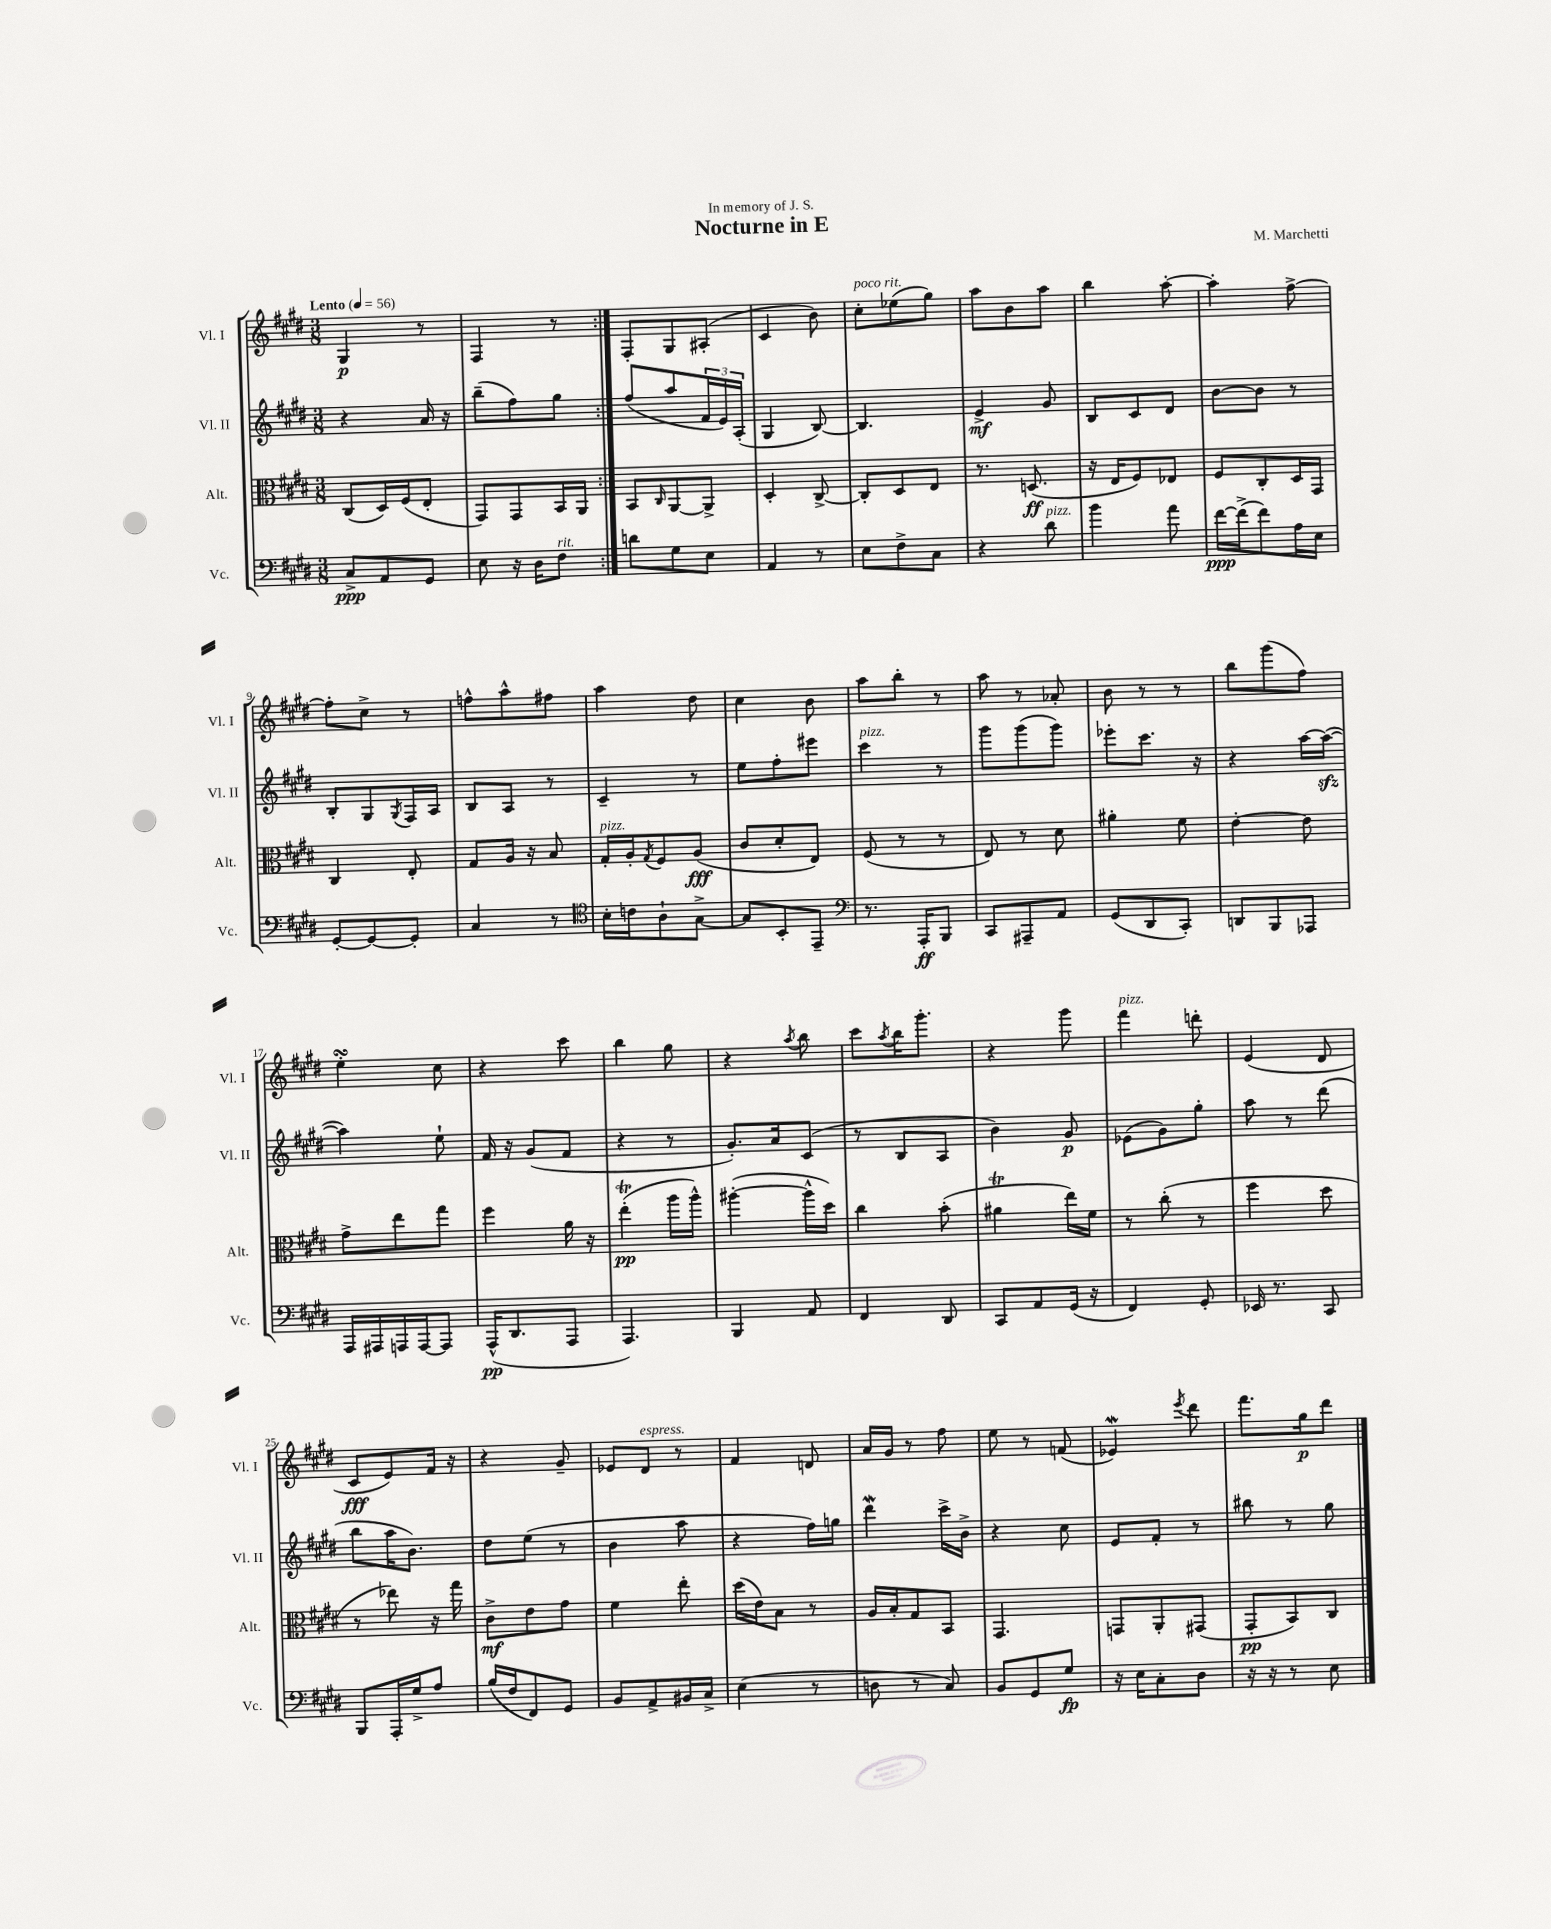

**kern	**kern	**kern	**kern
*staff4	*staff3	*staff2	*staff1
*clefF4	*clefC3	*clefG2	*clefG2
*k[f#c#g#d#]	*k[f#c#g#d#]	*k[f#c#g#d#]	*k[f#c#g#d#]
*M3/8	*M3/8	*M3/8	*M3/8
*MM56	*MM56	*MM56	*MM56
8C#^/L	(8C#/L	4r	4G#/
8AA/	16D#/L)	.	.
.	(16F#/J	.	.
8GG#/J	8E'/J	16a/	8r
.	.	16r	.
=	=	=	=
8E\	8GG#/L)	(8bb~\L	4F#/
16r	8GG#/	8ff#\)	.
16D#\LK	.	.	.
8F#\J	16BB/L	8gg#\J	8r
.	16AA/JJ	.	.
=:|!	=:|!	=:|!	=:|!
8d\L	8BB/L	(8ff#/L	8F#'/L
.	16qqC#/	.	.
8G#\	[8AA/	8aa/	8G#/
8E\J	8AA^/]J	24f#/L	(8A#'/J
.	.	24e/)	.
.	.	(24A'/JJ	.
=	=	=	=
4AA/	4D#'/	4G#/	4c#/
8r	[8C#^/	[8B/)	8b\)
=	=	=	=
8E\L	8C#'/]L	4.B/]	8cc#'\L
8F#^\	8D#/	.	(8ee-\
8C#\J	8E/J	.	8gg#\J)
=	=	=	=
4r	8.r	4e^/	8aa\L
.	.	.	8b\
.	(8.D/	.	.
8d#\	.	8g#/	8aa\J
=	=	=	=
4b\	16r	8B/L	4bb\
.	16E/LK	.	.
.	8F#/)	8c#/	.
8a\	8E-/J	8d#/J	[8aa'\
=	=	=	=
[16f#\LL	8F#/L	[8b\L	4aa'\]
(16f#^\]J	.	.	.
8f#\)	8C#'/	8b\]J	.
16A\L	16D#/L	8r	[8ff#^\
16E\JJ	16GG#/JJ	.	.
=	=	=	=
[8GG#'/L	4C#/	8B'/L	8ff#'\]L
8GG#/_	.	8G#/	8cc#^\J
.	.	8qG#/	.
8GG#'/]J	8E'/	16F#/L	8r
.	.	16A/JJ	.
=	=	=	=
4C#/	8G#/L	8B/L	8ff^^\L
.	16A/Jk	8A/J	8aa^^\
.	16r	.	.
8r	8B/	8r	8ff#\J
=	=	=	=
*clefC4	*	*	*
16B'\LL	16G#'/LL	4c#~/	4aa\
16c\J	16A'/J	.	.
.	8qG#/	.	.
8A`\	8F#/	.	.
[8G#^\J	(8A/J	8r	8dd#\
=	=	=	=
8G#/]L	8c#/L	8ee\L	4cc#\
8BB'/	8d#'/	8ff#'\	.
8EE~/J	8E/J)	8eee#\J	8b\
=	=	=	=
*clefF4	*	*	*
8.r	(8F#/	4ccc#\	8aa\L
.	8r	.	8bb'\J
16AAA'/LK	.	.	.
8BBB/J	8r	8r	8r
=	=	=	=
8CC#/L	8E/)	8ggg#\L	8aa\
8AAA#~/	8r	(8ggg#\	8r
8AA/J	8d#\	8ggg#\J)	8a-'/
=	=	=	=
(8GG#/L	4a#'\	8eee-'\L	8b\
8DD#/	.	8.ccc#\J	8r
8CC#'/J)	8f#\	.	8r
.	.	16r	.
=	=	=	=
8DD/L	[4e'\	4r	8bb\L
8BBB/	.	.	(8ggg#\
8AAA-/J	8e\]	[16aa\LL	8ff#\J)
.	.	(16aa\_JJ	.
=	=	=	=
16AAA/LL	8g#^\L	4aa\])	4ee'\
16AAA#/	.	.	.
16AAA/	8ee\	.	.
[16AAA/J	.	.	.
8AAA/]J	8gg#\J	8ee`\	8cc#\
=	=	=	=
(16AAA^^/LK	4ff#\	16f#/	4r
8.DD#/	.	16r	.
.	.	(8g#/L	.
8AAA/J	16a\	8f#/J	8ccc#\
.	16r	.	.
=	=	=	=
4.AAA/)	(4ee'\	4r	4bb\
.	16aa\LL	8r	8gg#\
.	16aa^^\JJ)	.	.
=	=	=	=
4BBB/	([4aa#'\	8.g#'/L)	4r
.	.	16a/k	.
.	.	.	8qaa/
8AA/	16aa#^^\]LL	(8c#/J	8bb\
.	16dd#\JJ)	.	.
=	=	=	=
4FF#/	4cc#\	8r	8ccc#\L
.	.	.	8qaa/
.	.	8B/L	16bb\K
.	.	.	8.ggg#'\J
8DD#/	(8b'\	8A/J	.
=	=	=	=
8CC#/L	4a#\	4b\)	4r
8AA/	.	.	.
(16GG#/Jk	16ee\LL)	8g#/	8ggg#\
16r	16f#\JJ	.	.
=	=	=	=
4FF#/)	8r	(8e-\L	4fff#\
.	(8cc#'\	8g#\)	.
8GG#'/	8r	8gg#'\J	8ddd'\
=	=	=	=
16EE-/	4ff#\	8aa\	(4e/
8.r	.	.	.
.	.	8r	.
8CC#/	8dd#\	(8ddd#\	8d#/
=	=	=	=
8BBB/L	8r	8bb\L	8c#/L
16AAA'/L	8ee-\)	16aa\K	8e/)
16G#^/J	.	8.b\J)	.
8A/J	16r	.	16f#/Jk
.	16gg#\	.	16r
=	=	=	=
(16B/LL	8c#^\L	8dd#\L	4r
16F#/J	.	.	.
8FF#/)	8e\	(8ee\J	.
8GG#/J	8g#\J	8r	8g#~/
=	=	=	=
8BB/L	4f#\	4b\	8e-/L
8AA^/	.	.	8d#/J
16BB#/L	8ee'\	8aa\	8r
16C#^/JJ	.	.	.
=	=	=	=
(4E\	(16dd#\LL	4r	4f#/
.	16e\J)	.	.
.	8B\J	.	.
8r	8r	16ff#\LL)	8d/
.	.	16gg\JJ	.
=	=	=	=
8D\	16A/LL	4ddd#\	16a/LL
.	16B'/J	.	16g#/JJ
8r	8G#/	.	8r
8C#/)	8BB/J	16ccc#^\LL	8ff#\
.	.	16b^\JJ	.
=	=	=	=
8BB/L	4.GG#/	4r	8ee\
8GG#/	.	.	8r
8G#/J	.	8cc#\	(8f/
=	=	=	=
16r	8GG/L	8e/L	4e-/)
16E\LK	.	.	.
8C#'\	8AA'/	8f#'/J	.
.	.	.	8qeee/
8D#\J	(8GG#/J	8r	8ddd#\
=	=	=	=
16r	8GG#'/L	8bb#\	8.fff#\L
16r	.	.	.
8r	8BB/)	8r	.
.	.	.	16gg#\k
8E\	8C#/J	8gg#\	8ddd#\J
==	==	==	==
*-	*-	*-	*-
